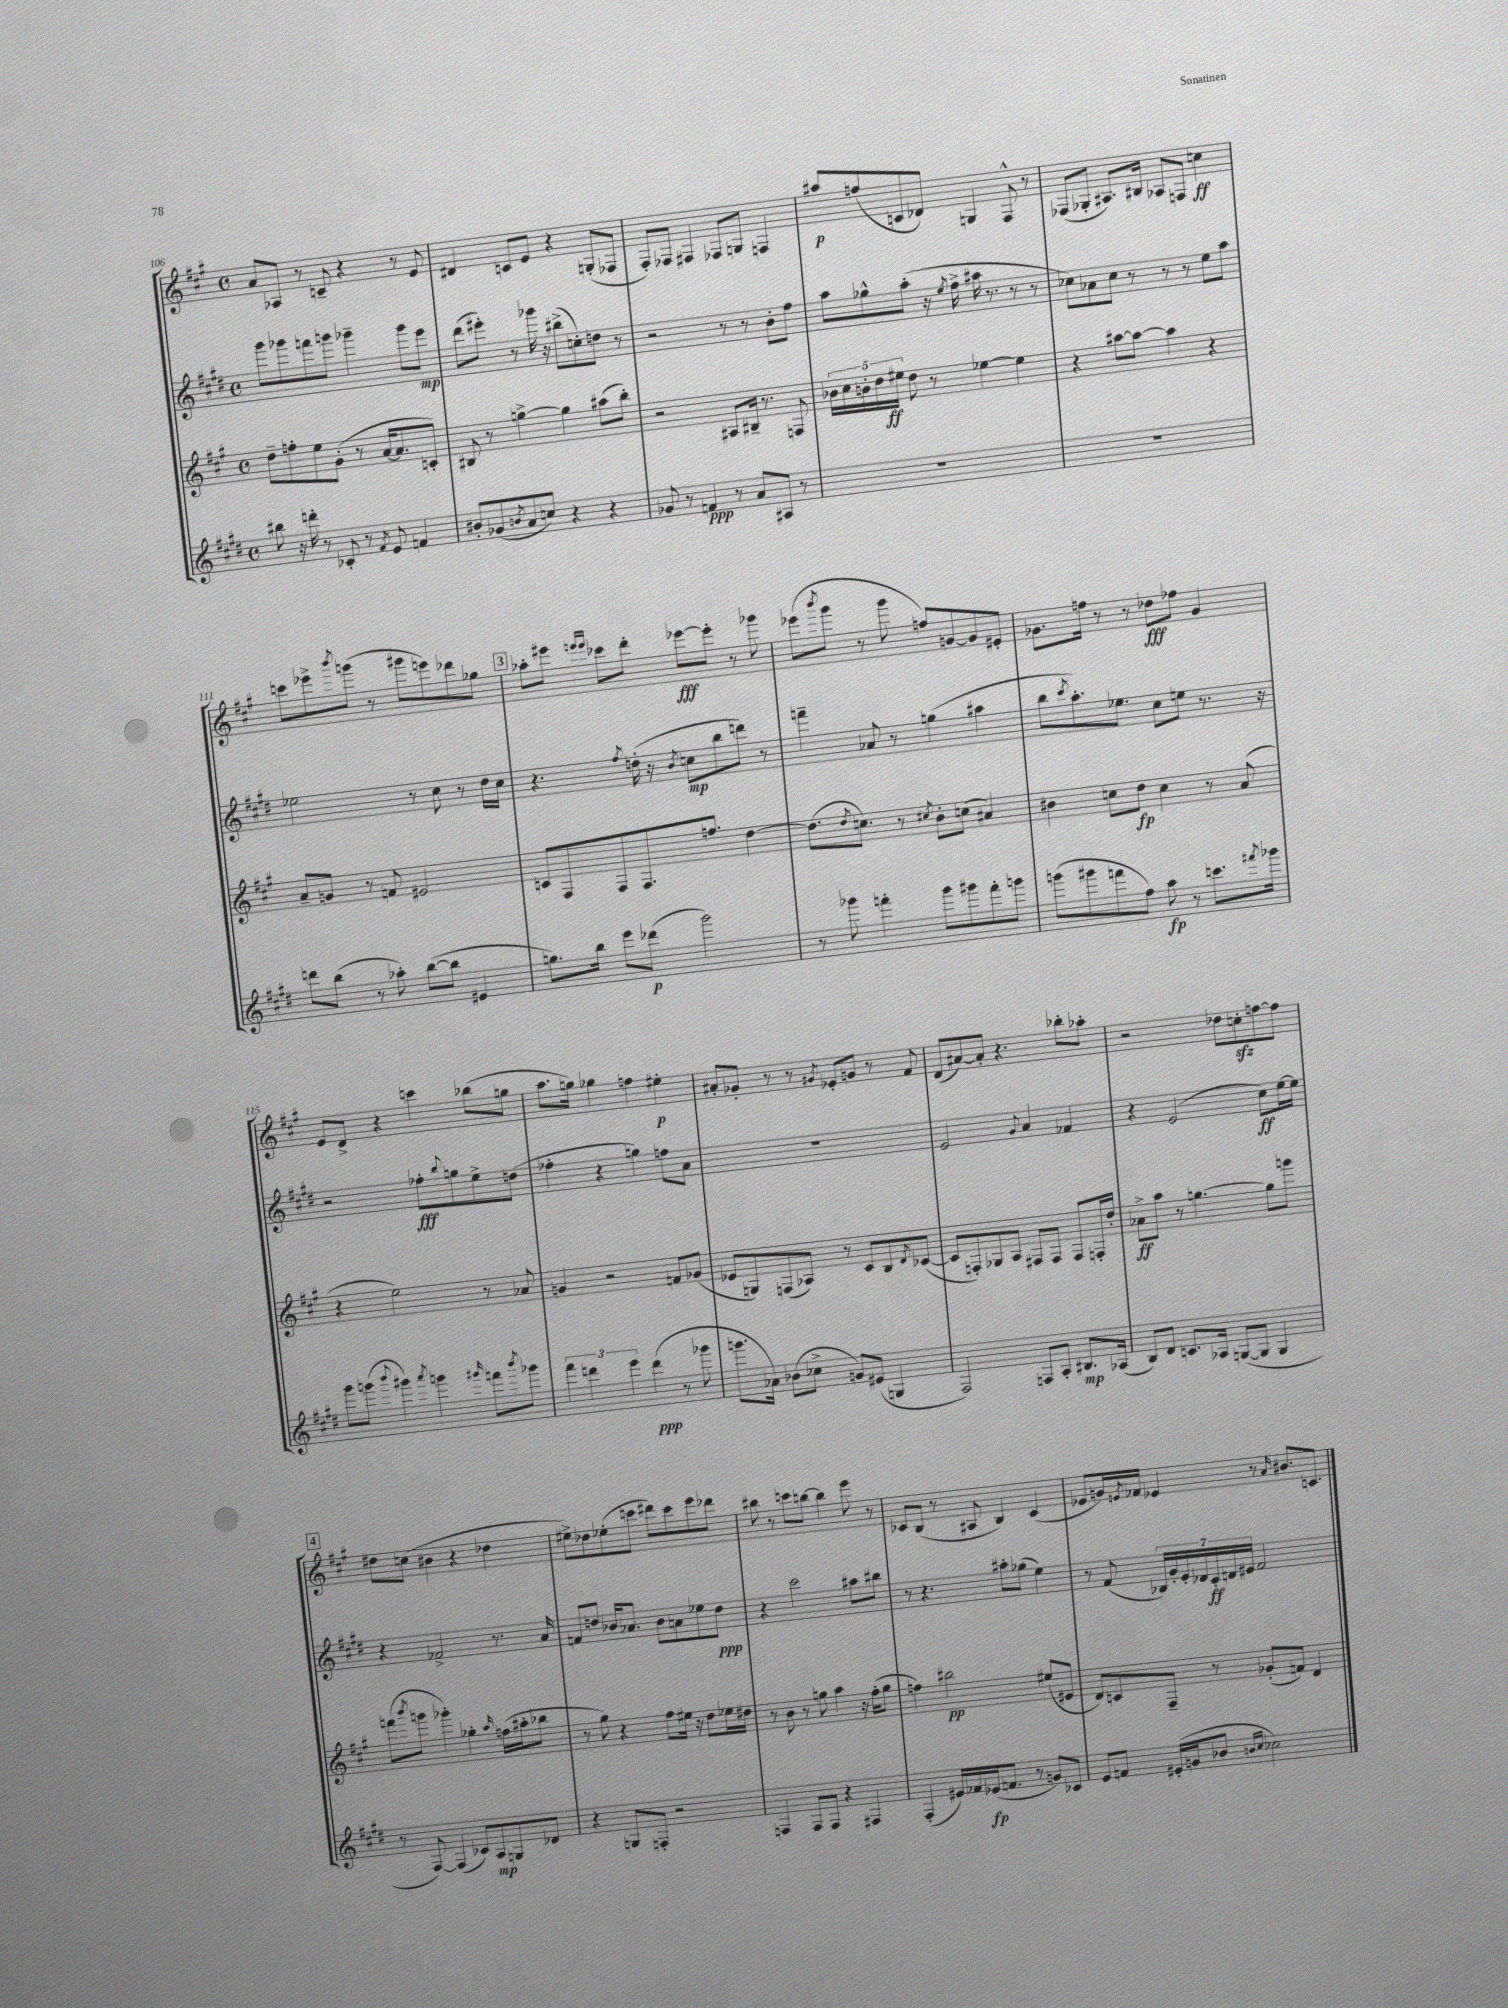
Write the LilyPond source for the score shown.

<<
\new StaffGroup <<
\new Staff = "s0" {
    \clef treble \key a \major \defaultTimeSignature \time 4/4
    a'8 aes8 r8 c'8-- r4 r8 e'8 |
    dis'4 c'8 e'8 r4 g8-.( fes8 |
    fis8-.) fes8 fis4 fes8 g8 f4 |
    ais''8\p f''8( c'8 des'8) g4 fis8-^ r8 |
    fes8( ges8-. ais8.) bis16 aes8 f8 c''4\ff |
    c'''8 ees'''8-> \acciaccatura { b'''8 } g'''8( r8 gis'''8 e'''8) des'''8 ges''8 |
    \mark \markup { \box "3" } aes''8-. eis'''8 \grace { e'''16 e'''16 } ces'''8 d'''8-. ees'''8~\fff ees'''8-. r8 ges'''8 |
    ees'''8( \acciaccatura { b'''8 } gis'''8 r8 gis'''8 f''8) g'8~ g'8 eis'8-. |
    ges'8. f''16 r8 r8 des''8\fff fes''8 ges'4 |
    e'8 d'8-> r4 c'''4 bes''8( g''8 |
    a''8. g''16) ges''4 f''4 eis''4-.\p |
    ais'8-. ges'8-. r8 r8 \acciaccatura { gis'8 } ees'8-. g'8 r8 fis'8 |
    d'8( ais'8~) ais'8-. r4. bes''8-. aes''8-. |
    r2 des''8 c''8-.\sfz f''8~ f''8 |
    \mark \markup { \box "4" } dis''8 c''8( bis'4 r4 des''4 |
    eis''8->) des''8 ees''8-.( c'''8 dis'''8) c'''8 e'''8 des'''8 |
    bis''8 r8 c'''8 b''8~ b''4 e'''8 r8 |
    ces'8 b8( r8 ais8 b4) ces'4( |
    ees'8 g'16) \acciaccatura { e'8 } fes'16 ees'4 r8 \grace { a'16 } bis'8. c'8. \bar "|." |
}
\new Staff = "s1" {
    \clef treble \key e \major \defaultTimeSignature \time 4/4
    gis'''8 ges'''8 f'''8 g'''8 ges'''4-- ges'''8 e'''8\mp |
    dis'''8( eis'''8-.) r8 ges'''16 r16 bis''8->( c''8-.) d''8 r8 |
    r2 r8 r8 b'8-. fis''8 |
    a''8 ges''8-^ a''8-.( r16 \acciaccatura { e''8 } fis''16-> ais''16 r8. r8 r8 |
    ces''8) aes'8 ces''8 r8 r8 r8 e''8 a''8 |
    ees''2 r8 cis''8 r8 dis''16 cis''16 |
    \mark \markup { \box "3" } r4. \acciaccatura { fis''8 } d''16-.( r16 \acciaccatura { b'8 } c''8\mp b''8 d'''8) r8 |
    f'''4-- aes'8 r8 g''4( ais''4 |
    b''8 \acciaccatura { cis'''8 } a''8.-.) ees''8. cis''8 e''8 r8. r16 |
    r2 fes''8-.\fff \appoggiatura { b''8 } g''8 e''8-> d''8( |
    fes''4-. r4 g''4) f''8 a'8 |
    R1 |
    e'2 \appoggiatura { gis'8 } a'4 fes'4 |
    r4 e'2( cis''8\ff) e''16~ e''16 |
    \mark \markup { \box "4" } r4 fes'2-> r8. a'16 |
    f'8 d''8 bes'16 aes'8. bes'8 a'8 ees''8 d''8\ppp |
    r4 cis'''2 ais''8 bis''8 |
    r8 r4. ais''8-. ges''8( e''4) |
    r8 fis'8( \tuplet 7/4 { bes16) gis'16-. e'16-. des'16 cis'16-.\ff d'16 eis'16 } fis'2 \bar "|." |
}
\new Staff = "s2" {
    \clef treble \key a \major \defaultTimeSignature \time 4/4
    d''8-- f''8-. e''8 gis'8-.( r8 a'16~ a'8. c'8-.) |
    bis8 r8 g''4~-> g''4 ais''8( b''8-.) |
    r2 ais8 bis16-- r8. f8 |
    \tuplet 5/4 { bes'16 cis''16 b'16-. d''16 eis''16\ff } d''8 r8 ees''4~ ees''4 |
    r4 ais''8~ ais''8~ ais''4 r4 |
    a'8-- g'8 r8 f'8 eis'2 |
    \mark \markup { \box "3" } c'8 fis8 fis8 fis8. f''8. d''4~ |
    d''8.( \acciaccatura { d''8 } c''8.) r8 \acciaccatura { cis''8 } b'8-. c''8( ais'4) |
    bis'4 c''8 d''8\fp c''4 r8 a'8( |
    r4 e''2) r8 aes'8 |
    g'4 r2 f'8 ges'8( |
    ees'8 g8) f8( aes8) r8 cis'8 b8 \acciaccatura { d'8 } ces'8~( |
    ces'8 f8-.) ges8 a8 fis8 fis8 fis8 f16-. d''16-. |
    aes'8->\ff a''8 r8 g''4.~ g''8 g'''8 |
    \mark \markup { \box "4" } f'''8( \acciaccatura { b'''8 } g'''8 ges'''4-.) ges''4-. \grace { a''16 } f''16( ais''16-. bes''8 |
    r8 gis''8) r4 fis''8 eis''16 r16 d''8 ees''16 dis''16 |
    r8 b'8 r8 g''8 a''4 r16 fis''16-.( g''8 |
    f''4) bis''2\pp eis''8( eis'8 |
    d'8) c'8 fis8-- r8 ges'8-.( f'8) d'4 \bar "|." |
}
\new Staff = "s3" {
    \clef treble \key e \major \defaultTimeSignature \time 4/4
    bis''8 r16 d'''16-. r8 ces'8-. r8 \acciaccatura { fis'8 } e'8 f'4 |
    bis'8-. ges'8( \acciaccatura { b'8 } a'8 c''8) r4 r4 |
    ges'8 r8 f'4\ppp r8 a'8 ais8 r8 |
    R1 |
    R1 |
    d'''8 b''8( r8 aes''8-.) b''8~( b''8 eis'4 |
    \mark \markup { \box "3" } g''8.) b''16 e'''8 des'''8\p( gis'''2) |
    r8 ges'''8 f'''4-. ges'''8 gis'''8 f'''8-. g'''8 |
    g'''8( gis'''8 f'''8 fis''8) a''8\fp r8 c'''8. \acciaccatura { fis'''8 } ges'''16 |
    gis'''8 g'''8( \appoggiatura { b'''8 } gis'''4) \acciaccatura { a'''8 } g'''4 \grace { gis'''16 } f'''8 \acciaccatura { b'''8 } ges'''8 |
    \tuplet 3/2 { fis'''4 d'''4 e'''4 } d'''4\ppp( r8 ges'''8 |
    g'''8. aes'16) bes'8( ces''8-> g'8) eis'8( g4 |
    fis2) f8 a8-. bis8.\mp aes16( |
    b8) dis'8 c'8. aes16 g8~( g8 g4 |
    \mark \markup { \box "4" } r8 fis8~) fis4( ces'8) a8\mp g8 des'8 |
    r4 g8 f8-. r2 |
    f4 f8 f8 r4 fis4 |
    fis4-.( eis'16) fes'16 ees'16\fp( f'8. r8 g'8) ces'8 |
    e'8 f'8 eis'16-.( g'16 bes'8 \grace { b'16 cis''16 } ces''2) \bar "|." |
}
>>
>>
\layout { \context { \Score currentBarNumber = #106 } }
